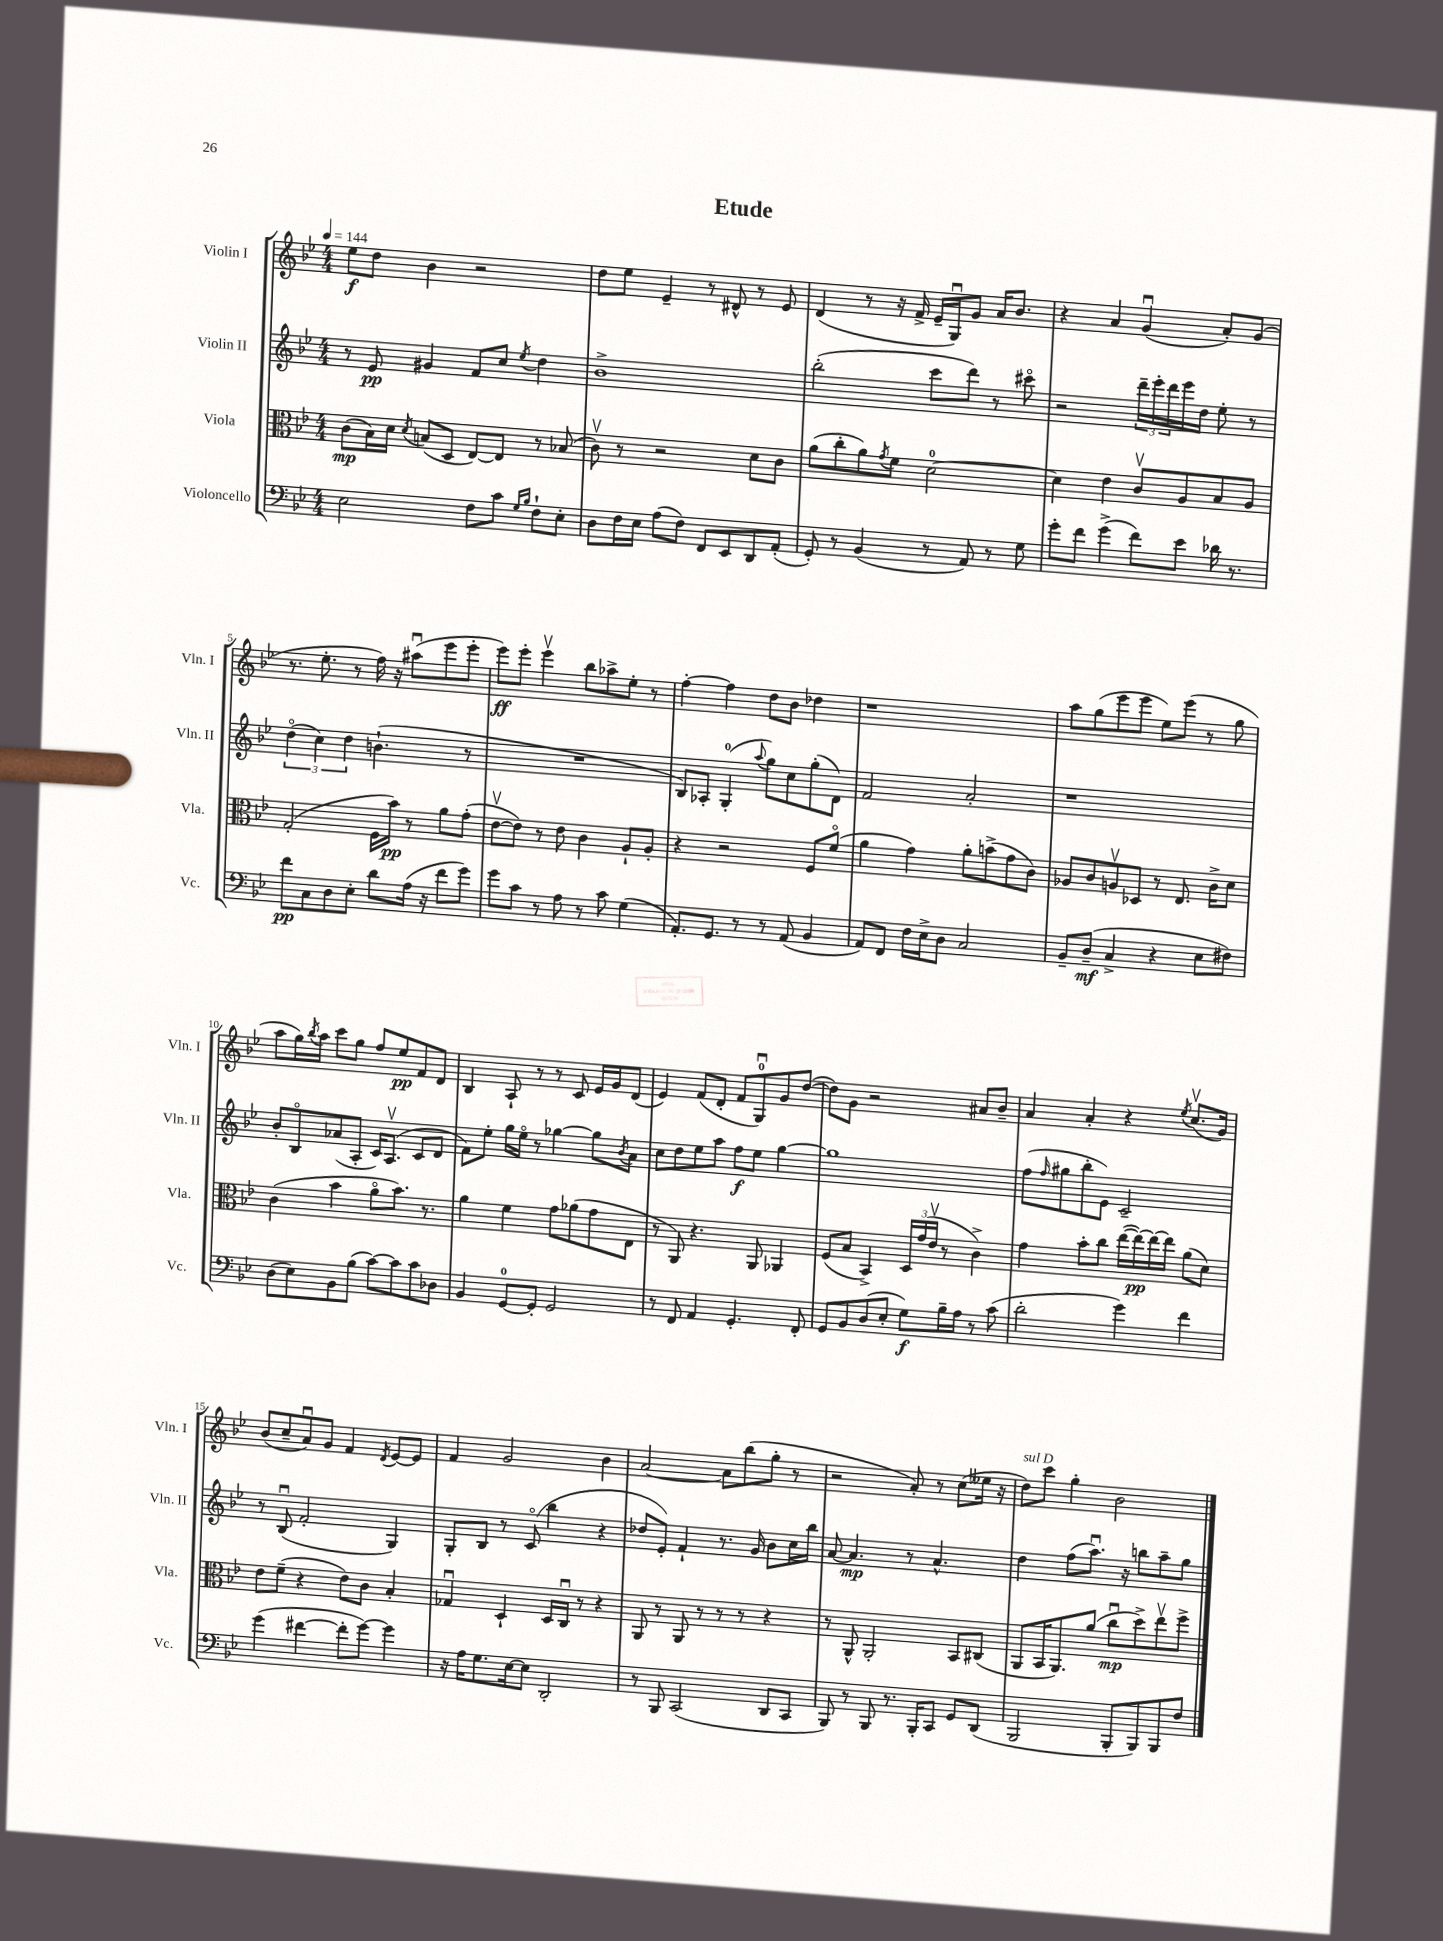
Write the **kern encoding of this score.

**kern	**dynam	**kern	**dynam	**kern	**dynam	**kern	**dynam
*part4	*part4	*part3	*part3	*part2	*part2	*part1	*part1
*staff4	*staff4	*staff3	*staff3	*staff2	*staff2	*staff1	*staff1
*I"Violoncello	*	*I"Viola	*	*I"Violin II	*	*I"Violin I	*
*I'Vc.	*	*I'Vla.	*	*I'Vln. II	*	*I'Vln. I	*
*clefF4	*	*clefC3	*	*clefG2	*	*clefG2	*
*k[b-e-]	*	*k[b-e-]	*	*k[b-e-]	*	*k[b-e-]	*
*M4/4	*	*M4/4	*	*M4/4	*	*M4/4	*
*MM144	*	*MM144	*	*MM144	*	*MM144	*
=1	=1	=1	=1	=1	=1	=1	=1
2E-\	.	(8c\L	mp	8r	.	8ee-\L	f
.	.	16B-\L)	.	8e-/	pp	8dd\J	.
.	.	16d\JJ	.	.	.	.	.
.	.	8qd/	.	.	.	.	.
.	.	(8Bn/L	.	4g#X/	.	4b-\	.
.	.	8D/J	.	.	.	.	.
8F\L	.	[8E-/L)	.	8f/L	.	2r	.
8c\J	.	8E-/J]	.	8cc/J	.	.	.
16qqG/LL	.	.	.	.	.	.	.
16qqB-/JJ	.	.	.	8qee-/	.	.	.
8F`\L	.	8r	.	4dd\	.	.	.
8E-'\J	.	(8B-X/	.	.	.	.	.
=2	=2	=2	=2	=2	=2	=2	=2
8D\L	.	8cv\)	.	1b-^	.	8dd\L	.
16F\L	.	8r	.	.	.	8ee-\J	.
16E-\JJ	.	.	.	.	.	.	.
(8A\L	.	2r	.	.	.	4e-~/	.
8F\J)	.	.	.	.	.	.	.
8FF/L	.	.	.	.	.	8r	.
8EE-/	.	.	.	.	.	8d#X^^/	.
8DD/	.	8d\L	.	.	.	8r	.
(8AA'/J	.	8c\J	.	.	.	8e-/	.
=3	=3	=3	=3	=3	=3	=3	=3
8GG'/)	.	(8a\L	.	(2bb-'\	.	(4d/	.
8r	.	8cc'\	.	.	.	.	.
(4BB-/	.	8a\)	.	.	.	8r	.
.	.	8qg/	.	.	.	.	.
.	.	8f\J	.	.	.	16r	.
.	.	.	.	.	.	16f^/	.
8r	.	[2d\	.	8ccc\L	.	16e-~/LL	.
.	.	.	.	.	.	16Gu/J)	.
8AA/)	.	.	.	8ddd\J)	.	8g/J	.
8r	.	.	.	8r	.	16a/KL	.
.	.	.	.	.	.	8.b-/J	.
8G\	.	.	.	8ccc#X\	.	.	.
=4	=4	=4	=4	=4	=4	=4	=4
8g'\L	.	4d\]	.	2r	.	4r	.
8f\J	.	.	.	.	.	.	.
(4g^\	.	4e-\	.	.	.	4a/	.
8f\L)	.	8cv/L	.	24ddd~\LL	.	(4gu/	.
.	.	.	.	24eee-'\	.	.	.
.	.	.	.	24ddd\	.	.	.
8e-\J	.	8A/	.	16eee-\	.	.	.
.	.	.	.	16dd\JJ	.	.	.
16d-X\	.	8B-/	.	8ee-'\	.	8a'/L)	.
8.r	.	.	.	.	.	.	.
.	.	8A/J	.	8r	.	(8g/J	.
!!LO:LB:g=z
=5	=5	=5	=5	=5	=5	=5	=5
8f\L	pp	(2G'/	.	(6dd\	.	8.r	.
8C\	.	.	.	.	.	.	.
.	.	.	.	6cc\)	.	.	.
.	.	.	.	.	.	8.ee-'\	.
8D\	.	.	.	.	.	.	.
.	.	.	.	6dd\	.	.	.
8E-'\J	.	.	.	.	.	8r	.
8d\L	.	16F\LL	.	(4.bn`\	.	16ff\)	.
.	.	16b-\JJ)	pp	.	.	16r	.
(16A\Jk	.	8r	.	.	.	(8aa#Xu\L	.
16r	.	.	.	.	.	.	.
8f\L	.	8a\L	.	.	.	8eee-\	.
8g\J)	.	(8g'\J	.	8r	.	8eee-'\J	.
=6	=6	=6	=6	=6	=6	=6	=6
8g\L	.	[8e-v\L	.	1r	.	8eee-\L)	ff
8c\J	.	8e-\J])	.	.	.	8eee-'\J	.
8r	.	8r	.	.	.	4eee-v\	.
8A\	.	8e-\	.	.	.	.	.
8r	.	4c\	.	.	.	8bb-\L	.
8c\	.	.	.	.	.	8aa-X^\	.
(4G\	.	8A`/L	.	.	.	8ee-'\J	.
.	.	8A'/J	.	.	.	8r	.
=7	=7	=7	=7	=7	=7	=7	=7
8.AA'/L)	.	4r	.	8B-/L)	.	[4ff'\	.
.	.	.	.	8A-X'/J	.	.	.
8.GG/J	.	.	.	.	.	.	.
.	.	2r	.	(4G'/	.	4ff\]	.
8r	.	.	.	.	.	.	.
.	.	.	.	8qqaa/	.	.	.
8r	.	.	.	8gg\L)	.	8dd\L	.
(8AA/	.	.	.	8cc\	.	8b-\J	.
4BB-/	.	8F/L	.	(8gg'\	.	4dd-X\	.
.	.	(8f/J	.	8d\J)	.	.	.
=8	=8	=8	=8	=8	=8	=8	=8
8AA/L)	.	4a\	.	2f/	.	1r	.
8FF/J	.	.	.	.	.	.	.
16F\LL	.	4g\)	.	.	.	.	.
16E-^\J	.	.	.	.	.	.	.
8D\J	.	.	.	.	.	.	.
2C/	.	8a'\L	.	2a'/	.	.	.
.	.	(8bn^\	.	.	.	.	.
.	.	8g\	.	.	.	.	.
.	.	8c\J)	.	.	.	.	.
=9	=9	=9	=9	=9	=9	=9	=9
8BB-~/L	.	8A-X/L	.	1r	.	8aa\L	.
(8D~/J	mf	8c/	.	.	.	(8gg\	.
4C^/	.	8Anv/	.	.	.	8eee-\	.
.	.	8D-X/J	.	.	.	8eee-\J	.
4r	.	8r	.	.	.	8ee-\L)	.
.	.	8.E-/	.	.	.	(8eee-\J	.
8E-\L	.	.	.	.	.	8r	.
.	.	16c^\KL	.	.	.	.	.
8F#X\J)	.	8d\J	.	.	.	8gg\	.
!!LO:LB:g=z
=10	=10	=10	=10	=10	=10	=10	=10
(8D\L	.	(4c\	.	8b-'/L	.	8aa\L	.
8E-\)	.	.	.	8B-/	.	16gg\L)	.
.	.	.	.	.	.	8qbb-/	.
.	.	.	.	.	.	16aa\JJ	.
8BB-\	.	4b-\	.	(8a-X/	.	8ccc\L	.
(8B-\J	.	.	.	8A'/J	.	8gg\J	.
[8c\L)	.	8a\L	.	16c/KL)	.	8ff/L	.
.	.	.	.	(8.Av/J	.	.	.
8c\]	.	8.b-\J)	.	.	.	8ee-/	pp
8c\	.	.	.	8c/L	.	8f/	.
.	.	8.r	.	.	.	.	.
8D-X\J	.	.	.	8d/J	.	8d/J	.
=11	=11	=11	=11	=11	=11	=11	=11
4BB-/	.	4a\	.	8f\L)	.	4B-/	.
.	.	.	.	8ee-'\J	.	.	.
[8GG/L	.	4f\	.	16gg\LL	.	8A`/	.
.	.	.	.	16ee-\JJ	.	.	.
8GG'/J]	.	.	.	8r	.	8r	.
2GG/	.	8g\L	.	[4gg-X\	.	8r	.
.	.	(8a-X\	.	.	.	8c/	.
.	.	8g\	.	8gg-\L]	.	16e-/LL	.
.	.	.	.	.	.	16g/J	.
.	.	.	.	8qb-/	.	.	.
.	.	8E-\J	.	8a\J	.	(8d/J	.
=12	=12	=12	=12	=12	=12	=12	=12
8r	.	8r	.	8cc\L	.	4e-/)	.
8FF/	.	8AA/)	.	8dd\	.	.	.
4AA/	.	4.r	.	8ee-\	.	(8f/L	.
.	.	.	.	8aa\J	.	8d'/J	.
4.GG'/	.	.	.	8ff\L	f	8f/L	.
.	.	8AA/	.	8ee-\J	.	8Gu/)	.
.	.	4AA-X/	.	[4gg\	.	8g/	.
8FF'/	.	.	.	.	.	([8dd/J	.
=13	=13	=13	=13	=13	=13	=13	=13
8GG/L	.	(8F/L	.	1gg]	.	8dd\L])	.
8BB-/	.	8B-/J	.	.	.	8g\J	.
(8D/	.	4BB-^/)	.	.	.	2r	.
8E-'/J	.	.	.	.	.	.	.
8G\L)	f	24D/LL	.	.	.	.	.
.	.	(24g/	.	.	.	.	.
.	.	24e-v/JJ	.	.	.	.	.
16B-~\L	.	8r	.	.	.	.	.
16A\JJ	.	.	.	.	.	.	.
8r	.	4c^\)	.	.	.	8a#X/L	.
(8c\	.	.	.	.	.	8b-~/J	.
=14	=14	=14	=14	=14	=14	=14	=14
2d'\	.	4g\	.	(8ff\L	.	4a/	.
.	.	.	.	16qqff/	.	.	.
.	.	.	.	8gg#X\	.	.	.
.	.	8b-'\L	.	8bb-'\	.	4a'/	.
.	.	8cc\J	.	8e-\J)	.	.	.
4g\)	.	([16ee-\LL	.	2c~/	.	4r	.
.	.	16ee-\_)	pp	.	.	.	.
.	.	16ee-\_	.	.	.	.	.
.	.	16ee-\JJ]	.	.	.	.	.
.	.	.	.	.	.	8qee-/	.
4f\	.	(8a\L	.	.	.	(8.ccv/L	.
.	.	8d\J)	.	.	.	.	.
.	.	.	.	.	.	16g/Jk)	.
!!LO:LB:g=z
=15	=15	=15	=15	=15	=15	=15	=15
(4g\	.	8e-\L	.	8r	.	(8b-/L	.
.	.	(8f~\J	.	(8B-u/	.	8cc~/	.
[4f#X\	.	4r	.	2f'/	.	8au/)	.
.	.	.	.	.	.	8g/J	.
8f#'\L]	.	8e-\L)	.	.	.	4f/	.
[8g\J)	.	8c\J	.	.	.	.	.
.	.	.	.	.	.	8qd/	.
4g\]	.	4B-'/	.	4G/)	.	[8e-/L	.
.	.	.	.	.	.	8e-/J]	.
=16	=16	=16	=16	=16	=16	=16	=16
16r	.	4G-Xu/	.	8G'/L	.	4f/	.
16A\KL	.	.	.	.	.	.	.
8.G\	.	.	.	8B-/J	.	.	.
.	.	4D`/	.	8r	.	2g/	.
[16E-\k	.	.	.	.	.	.	.
8E-\J]	.	.	.	(8c/	.	.	.
2DD'/	.	16D/LL	.	4bb-\	.	.	.
.	.	16Cu/JJ	.	.	.	.	.
.	.	8r	.	.	.	.	.
.	.	4r	.	4r	.	4b-\	.
=17	=17	=17	=17	=17	=17	=17	=17
8r	.	8AA/	.	8dd-X/L	.	[2a/	.
8BBB-/	.	8r	.	8e-'/J)	.	.	.
(2CC/	.	8AA/	.	4f`/	.	.	.
.	.	8r	.	.	.	.	.
.	.	8r	.	8.r	.	8a\L]	.
.	.	8r	.	.	.	(8bb-\	.
.	.	.	.	16g/	.	.	.
8DD/L	.	4r	.	8b-\L	.	8gg'\J	.
8CC/J	.	.	.	16cc\L	.	8r	.
.	.	.	.	16bb-\JJ	.	.	.
=18	=18	=18	=18	=18	=18	=18	=18
8BBB-/)	.	8r	.	[8a/	.	2r	.
8r	.	8AA^^/	.	4.a/]	mp	.	.
8BBB-/	.	2AA'/	.	.	.	.	.
8.r	.	.	.	.	.	.	.
.	.	.	.	8r	.	8a'/)	.
16BBB-'/KL	.	.	.	.	.	.	.
8CC/J	.	.	.	4.a^^/	.	8r	.
8GG/L	.	8BB-/L	.	.	.	(8cc\L	.
(8DD/J	.	(8C#X/J	.	.	.	16ee--X\Jk	.
.	.	.	.	.	.	16r	.
=19	=19	=19	=19	=19	=19	=19	=19
!	!	!	!	!	!	!LO:TX:a:i:t=sul D	!
2BBB-/	.	8AA/L	.	4dd\	.	8dd\L)	.
.	.	16BB-/K	.	.	.	8ccc\J	.
.	.	8.AA/)	.	.	.	.	.
.	.	.	.	(8ff\L	.	4gg'\	.
.	.	(8a/J	.	8.aau\J)	.	.	.
8BBB-'/L	.	8ccu\L	mp	.	.	2b-\	.
.	.	.	.	16r	.	.	.
8BBB-/)	.	8dd^\)	.	8bbn\L	.	.	.
8BBB-/	.	8ee-v\	.	8aa~\	.	.	.
8F/J	.	8ff^\J	.	8gg\J	.	.	.
==	==	==	==	==	==	==	==
*-	*-	*-	*-	*-	*-	*-	*-
